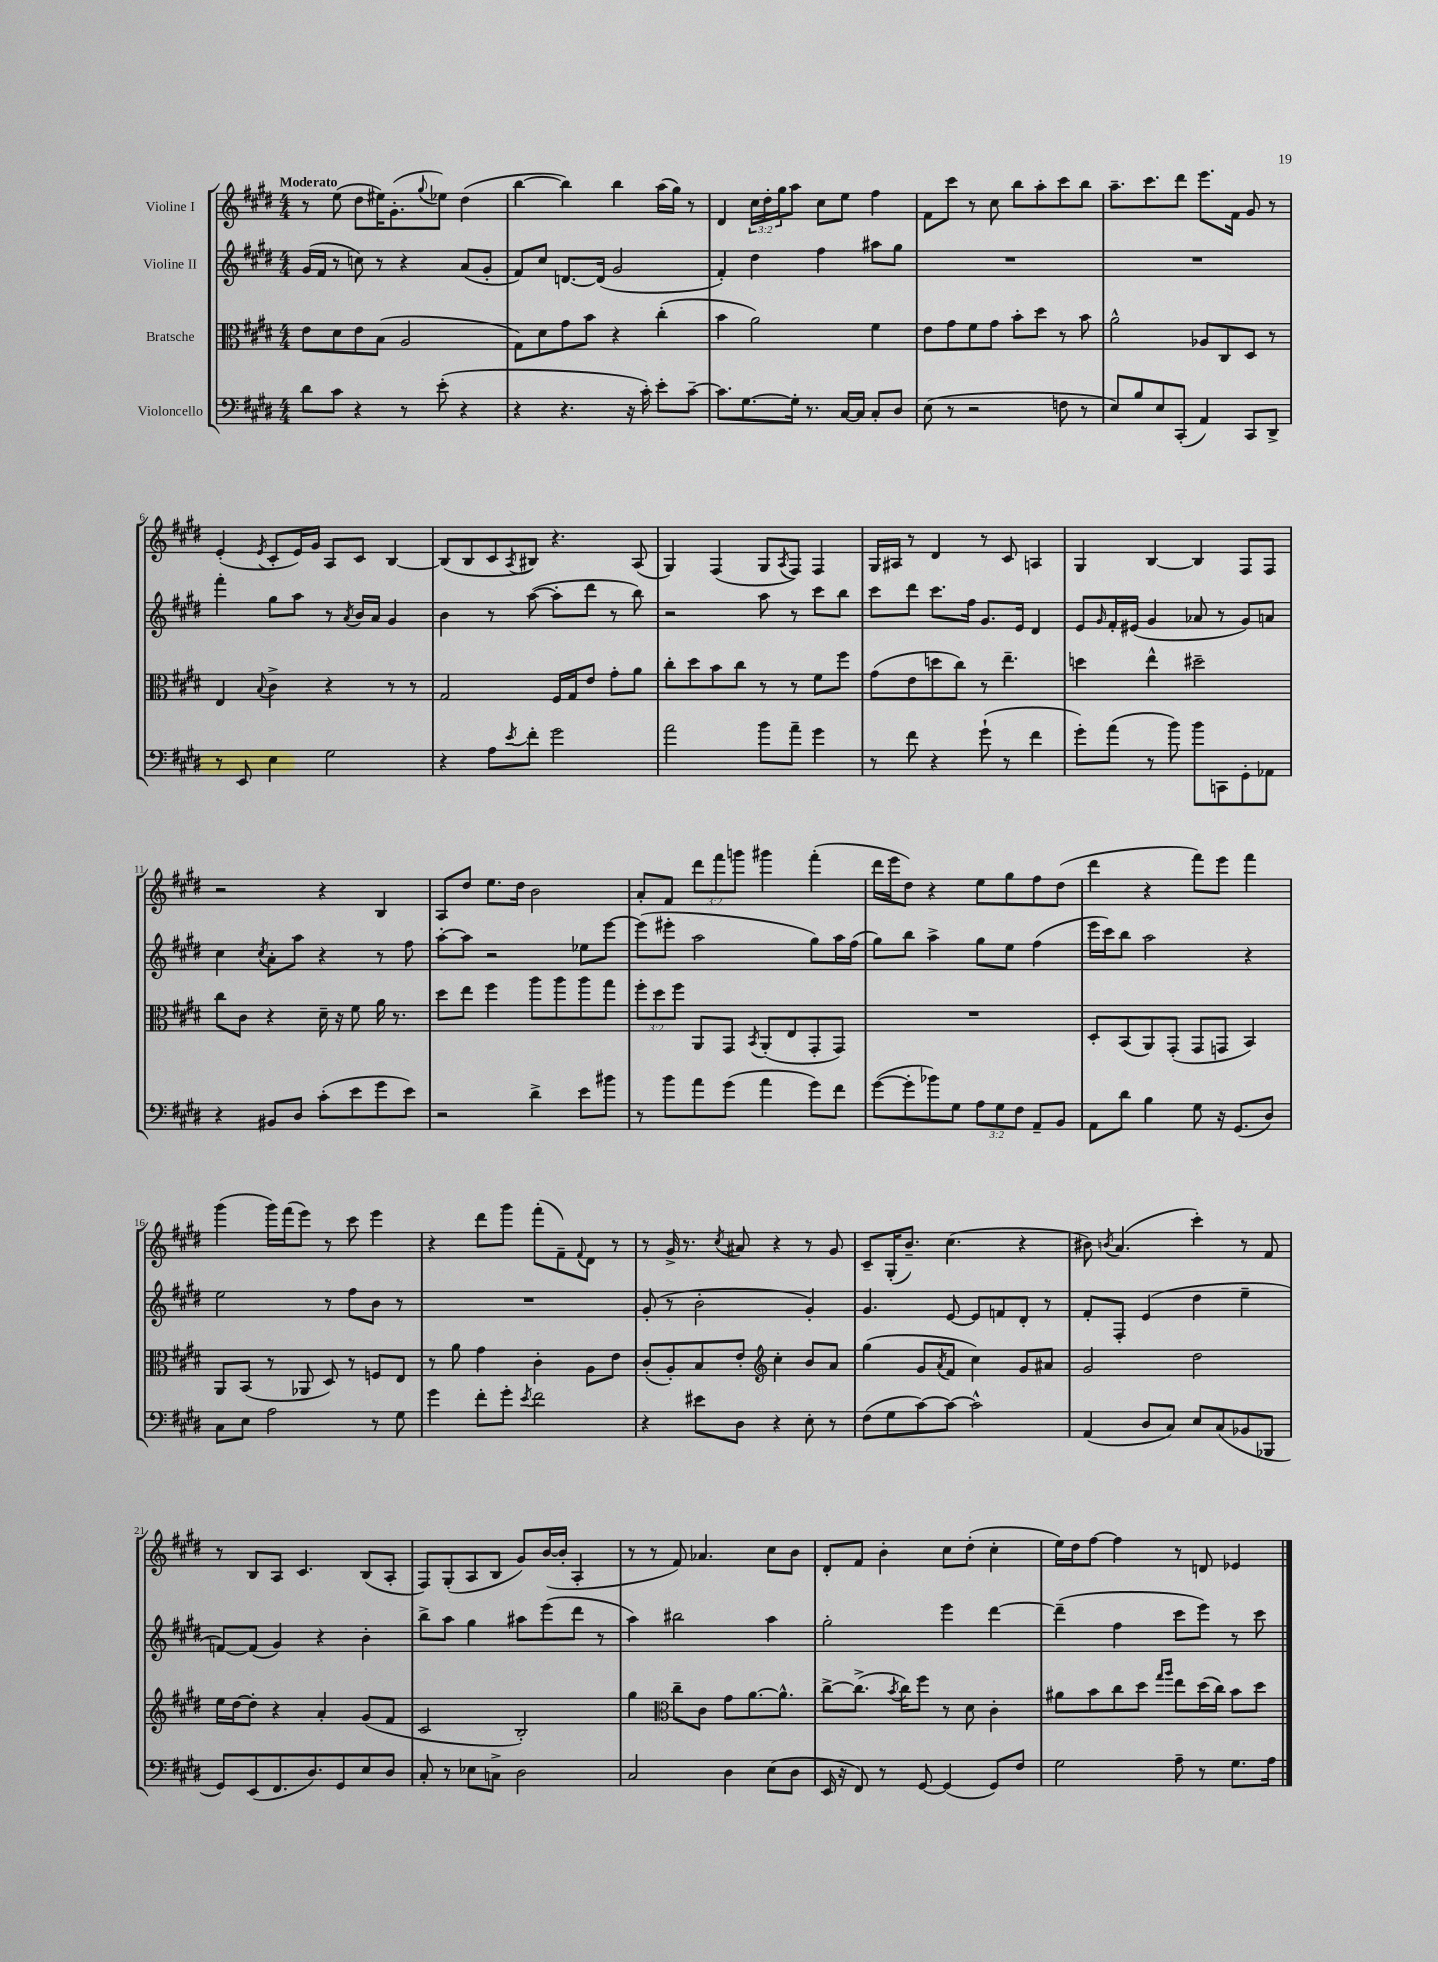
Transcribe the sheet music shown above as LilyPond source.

<<
\new StaffGroup <<
\new Staff = "s0" \with { instrumentName = "Violine I" } {
    \clef treble \key e \major \numericTimeSignature \time 4/4 \override Staff.TupletNumber.text = #tuplet-number::calc-fraction-text \tempo "Moderato"
    r8 e''8( dis''8 eis''16) gis'8.-.( \appoggiatura { gis''8 } ees''8) dis''4( |
    b''4~ b''4) b''4 a''16( gis''16) r8 |
    dis'4 \tuplet 3/2 { cis''16 dis''16-. gis''16 } a''8 cis''8 e''8 fis''4 |
    fis'8 cis'''8 r8 cis''8 b''8 a''8-. cis'''8 b''8 |
    a''8.-- cis'''8. dis'''8 e'''8. fis'16 gis'8 r8 |
    e'4-.( \acciaccatura { e'8 } cis'8-. e'16) gis'16 a8 cis'8 b4~ |
    b8( b8 cis'8 \acciaccatura { a8 } bis8) r4. a8( |
    gis4) fis4( gis8 \acciaccatura { a8 } fis8) fis4 |
    gis16 ais16 r8 dis'4 r8 cis'8 a4 |
    gis4 b4~ b4 fis8 fis8 |
    r2 r4 b4 |
    a8 dis''8 e''8. dis''16 b'2 |
    a'8-. fis'8 \tuplet 3/2 { dis'''8 fis'''8 g'''8 } gis'''4 fis'''4-.( |
    dis'''16 e'''16 dis''8) r4 e''8 gis''8 fis''8 dis''8( |
    dis'''4 r4 fis'''8) e'''8 fis'''4 |
    gis'''4( gis'''16) fis'''16( e'''8) r8 cis'''8 e'''4 |
    r4 dis'''8 gis'''8 fis'''8-.( fis'8--) \appoggiatura { fis'8 } dis'8 r8 |
    r8 gis'16-> r8. \acciaccatura { cis''8 } ais'8 r4 r8 gis'8 |
    cis'8-- gis16-.( b'8.--) cis''4.( r4 |
    bis'8) \acciaccatura { b'8 } a'4.( cis'''4-.) r8 fis'8 |
    r8 b8 a8 cis'4. b8( a8-. |
    fis8) gis8-.( a8 b8 gis'8) b'16~( b'16-. a4-. |
    r8 r8 fis'8) aes'4. cis''8 b'8 |
    dis'8-. fis'8 b'4-. cis''8 dis''8-.( cis''4-. |
    e''16) dis''16 fis''8~ fis''4 r8 d'8 ees'4 \bar "|." |
}
\new Staff = "s1" \with { instrumentName = "Violine II" } {
    \clef treble \key e \major \numericTimeSignature \time 4/4
    gis'16( fis'16 r8 c''8) r8 r4 a'8( gis'8-. |
    fis'8) cis''8 d'8.~ d'16( gis'2 |
    fis'4-.) dis''4 fis''4 ais''8 gis''8 |
    R1 |
    R1 |
    fis'''4-. gis''8 a''8 r8 \acciaccatura { a'8 } b'16 a'16 gis'4 |
    b'4 r8 a''8~( a''8-. dis'''8 r8 b''8) |
    r2 a''8 r8 cis'''8 b''8 |
    cis'''8 dis'''8 cis'''8. fis''16 gis'8. e'16 dis'4 |
    e'8 \grace { gis'16 } fis'16-. eis'16( gis'4 aes'8 r8 gis'8) a'8 |
    cis''4 \acciaccatura { cis''8 } a'8-. a''8 r4 r8 fis''8 |
    a''8~-. a''8 r2 ees''8 e'''8~ |
    e'''8( eis'''8-. a''2 gis''8) a''16 fis''16( |
    gis''8) b''8 a''4-> gis''8 e''8 fis''4( |
    e'''16 cis'''16) b''8 a''2 r4 |
    e''2 r8 fis''8 b'8 r8 |
    R1 |
    gis'8-.( r8 b'2-. gis'4-.) |
    gis'4. e'8~ e'8 f'8 dis'8-. r8 |
    fis'8-. fis8-. e'4( dis''4 e''4-- |
    f'8~) f'8( gis'4) r4 b'4-. |
    b''8-> a''8 gis''4 ais''8 e'''8( dis'''8 r8 |
    a''4) bis''2 a''4 |
    gis''2-. e'''4 dis'''4~ |
    dis'''4--( fis''4 cis'''8 e'''8) r8 cis'''8 \bar "|." |
}
\new Staff = "s2" \with { instrumentName = "Bratsche" } {
    \clef alto \key e \major \numericTimeSignature \time 4/4 \override Staff.TupletNumber.text = #tuplet-number::calc-fraction-text
    e'8 dis'8 e'8 b8( a2 |
    gis8) dis'8 gis'8 b'8 r4 cis''4-.( |
    b'4 a'2) fis'4 |
    e'8 gis'8 fis'8 gis'8 b'8-. dis''8 r8 b'8 |
    a'2-^ aes8 cis8 dis8 r8 |
    e4 \appoggiatura { b8 } cis'4-> r4 r8 r8 |
    gis2 fis16 gis16 e'8 gis'8-. a'8 |
    cis''8-. dis''8 b'8 cis''8 r8 r8 fis'8 fis''8 |
    gis'8( e'8 d''8 cis''8) r8 e''4.-- |
    d''4 e''4-^ dis''2-- |
    cis''8 cis'8 r4 dis'16-- r16 fis'8 a'16 r8. |
    dis''8 e''8 fis''4 a''8 a''8 a''8 gis''8 |
    \tuplet 3/2 { fis''8-. dis''8 fis''8 } a,8 gis,8 \acciaccatura { b,8 } a,8-.( e8 gis,8-. gis,8) |
    R1 |
    dis8-. b,8( a,8) gis,8-.( gis,8 g,8 b,4) |
    a,8 b,8( r8 aes,8 dis8) r8 f8 e8 |
    r8 a'8 gis'4 cis'4-. a8 e'8 |
    cis'8-.( a8-.) b8 e'8-. \clef treble cis''4-. b'8 a'8 |
    gis''4( gis'8 \acciaccatura { a'8 } fis'8 cis''4) gis'8 ais'8 |
    gis'2 dis''2 |
    e''16 dis''16~ dis''8-. r4 a'4-. gis'8( fis'8 |
    cis'2 b2-.) |
    gis''4 \clef alto cis''8-- cis'8 gis'8 a'8.~ a'8.-^ |
    cis''8~-> cis''8.->( \acciaccatura { b'8 } cis''16) fis''8 r8 dis'8 cis'4-. |
    ais'8 b'8 cis''8 dis''8 \grace { gis''16 a''16 } e''8 dis''16( cis''16) b'8 dis''8 \bar "|." |
}
\new Staff = "s3" \with { instrumentName = "Violoncello" } {
    \clef bass \key e \major \numericTimeSignature \time 4/4 \override Staff.TupletNumber.text = #tuplet-number::calc-fraction-text
    dis'8 cis'8 r4 r8 e'8-.( r4 |
    r4 r4. r16 cis'16-.) e'8-. cis'8~-- |
    cis'8. gis8.~ gis16-. r8. cis16~ cis16 cis8-. dis8 |
    e8( r8 r2 f8 r8 |
    e8) b8 e8 cis,8-.( a,4) cis,8 dis,8-> |
    r8 e,8 e4 gis2 |
    r4 a8 \acciaccatura { e'8 } fis'8-. gis'2 |
    a'2 b'8 a'8-- gis'4 |
    r8 fis'8 r4 gis'8-!( r8 fis'4 |
    gis'8-.) a'8( r8 b'8) b'8 c,8 gis,8-. aes,8 |
    r4 bis,8 dis8 cis'8-.( e'8 gis'8 e'8) |
    r2 dis'4-> e'8 bis'8 |
    r8 b'8 a'8 gis'8( a'4 gis'8) fis'8 |
    gis'8~( gis'8-. bes'8) gis8 \tuplet 3/2 { a8 gis8 fis8 } a,8-- b,8 |
    a,8 dis'8 b4 gis8 r16 gis,8.( dis8) |
    cis8 e8 a2 r8 gis8 |
    gis'4 fis'8-. gis'8-. \acciaccatura { e'8 } fis'2 |
    r4 eis'8 dis8 r4 e8-. r8 |
    fis8( gis8 cis'8~) cis'8~ cis'2-^ |
    a,4( dis8 cis8) e8 cis8( bes,8 bes,,8 |
    gis,8) e,8( fis,8. dis8.) gis,8 e8 dis8 |
    cis8-. r8 ees8 c8-> dis2 |
    cis2 dis4 e8( dis8 |
    e,16 r16 fis,8) r8 gis,8~ gis,4( gis,8) fis8 |
    gis2 a8-- r8 gis8. a16 \bar "|." |
}
>>
>>
